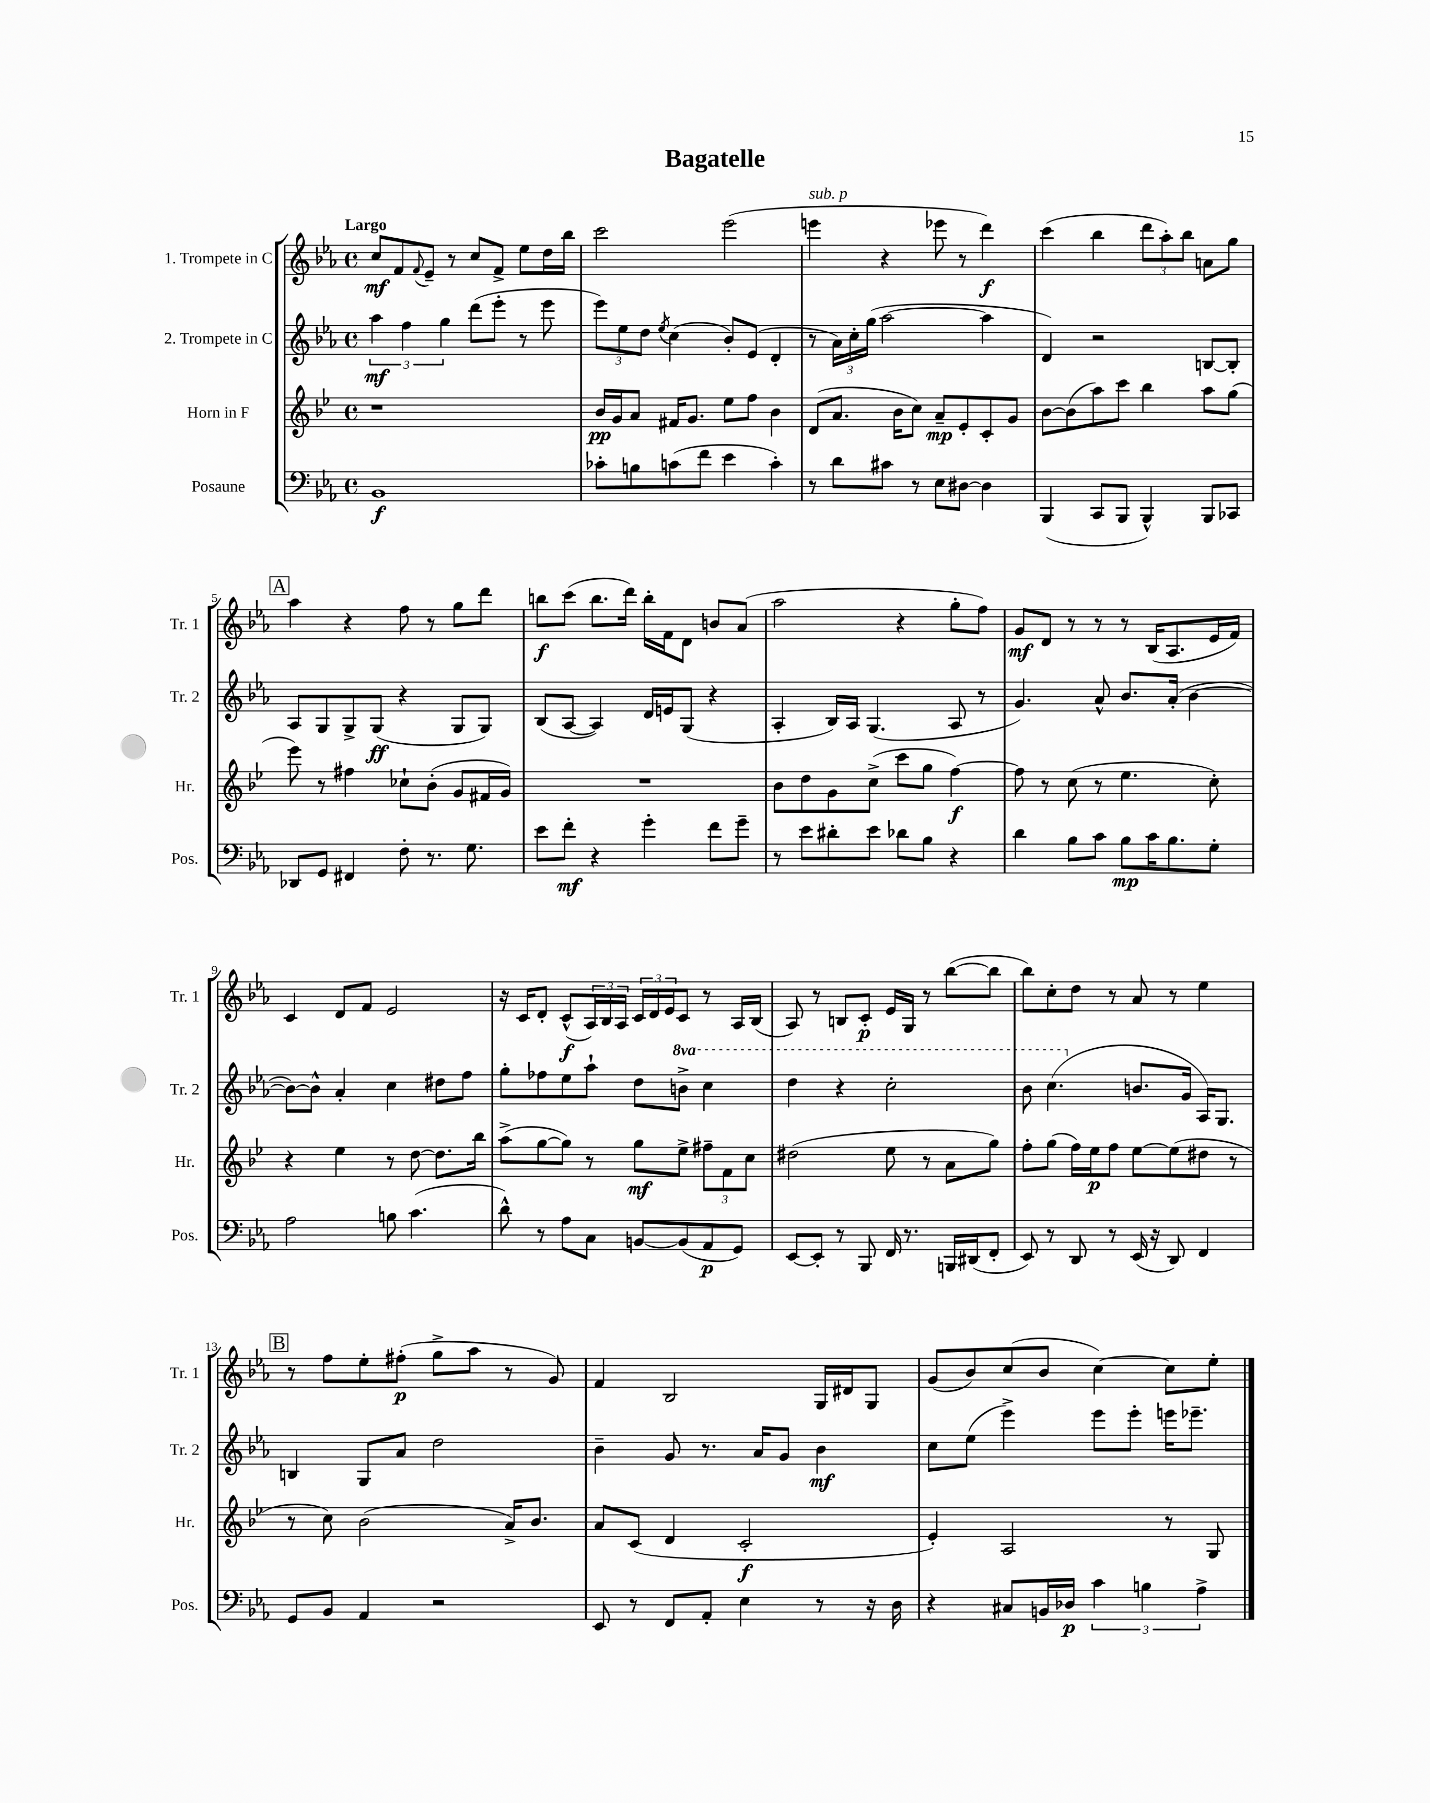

**kern	**kern	**kern	**kern
*staff4	*staff3	*staff2	*staff1
*clefF4	*clefG2	*clefG2	*clefG2
*k[b-e-a-]	*k[b-e-]	*k[b-e-a-]	*k[b-e-a-]
*M4/4	*M4/4	*M4/4	*M4/4
*met(c)	*met(c)	*met(c)	*met(c)
1BB-	1r	6aa-	8cc
.	.	.	8f
.	.	6ff	.
.	.	.	8qqf
.	.	.	8e-~
.	.	6gg	.
.	.	.	8r
.	.	(8ddd	8cc
.	.	8eee-'	8f^
.	.	8r	8ee-
.	.	8eee-	16dd
.	.	.	16bb-
=	=	=	=
8c-'	16b-	12eee-)	2ccc
.	16g	.	.
.	.	12ee-	.
8B	8a	.	.
.	.	12dd	.
.	.	8qee-	.
(8c	16f#	(4cc	.
.	8.g	.	.
8f	.	.	.
4e-	8ee-	8b-')	(2eee-
.	8ff	(8e-	.
4c')	4b-	4d'	.
=	=	=	=
8r	(8d	8r	4eee
8d	8.a	24a-)	.
.	.	24cc'	.
.	.	(24gg	.
8c#	.	[2aa-	4r
.	16b-	.	.
8r	8cc)	.	.
8E-	8a~	.	8eee-
[8D#	8e-'	.	8r
4D#]	8c'	4aa-]	4ddd)
.	8g	.	.
=	=	=	=
(4BBB-	[8b-	4d)	(4ccc
.	(8b-]	.	.
8CC	8aa)	2r	4bb-
8BBB-	8ccc	.	.
4BBB-^^)	4bb-	.	12ddd
.	.	.	12aa-')
.	.	.	12bb-
8BBB-	8aa	[8B	8a
8CC-	(8gg	8B']	8gg
=	=	=	=
8DD-	8eee-)	8A-	4aa-
8GG	8r	8G	.
4FF#	4ff#	8G^	4r
.	.	(8G	.
8F'	8cc-`	4r	8ff
8.r	(8b-'	.	8r
.	8g	8G	8gg
8.G	.	.	.
.	16f#	8G)	8ddd
.	16g)	.	.
=	=	=	=
8e-	1r	(8B-	8bb
8f'	.	[8A-	(8ccc
4r	.	4A-])	8.bb
.	.	.	16ddd)
4g'	.	16d	16bb'
.	.	16e	16f
.	.	(8G	8d
8f	.	4r	8b
8g~	.	.	(8a-
=	=	=	=
8r	8b-	4A-'	2aa-
8e-	8dd	.	.
8d#'	8g	16B-)	.
.	.	16A-	.
8e-	(8cc^	(4.G	.
8d-	8ccc	.	4r
8B-	8gg	.	.
4r	[4ff)	8A-	8gg'
.	.	8r	8ff)
=	=	=	=
4d	8ff]	4.g)	8g
.	8r	.	8d
8B-	(8cc	.	8r
8c	8r	8a-^^	8r
8B-	4.ee-	8.b-	8r
16c	.	.	(16B-
8.B-	.	(16a-'	8.A-
.	.	[4b-	.
8G'	8cc')	.	16e-
.	.	.	16f)
=	=	=	=
2A-	4r	8b-_)	4c
.	.	8b-^^]	.
.	4ee-	4a-'	8d
.	.	.	8f
8B	8r	4cc	2e-
(4.c	[8dd	.	.
.	8.dd]	8dd#	.
.	.	8ff	.
.	16bb-	.	.
=	=	=	=
8d^^)	(8aa^	8gg'	16r
.	.	.	16c
8r	[8gg	8ff-	8d'
8A-	8gg])	8ee-	(8c^^
8C	8r	8aa-`	24A-)
.	.	.	24B-
.	.	.	24A-
[8BB	8gg	8dd	24c
.	.	.	24d
.	.	.	24e-
(8BB]	8ee-^	8bb^	8c
8AA-	12ff#~	4ccc	8r
.	12f	.	.
8GG)	.	.	16A-
.	12cc	.	.
.	.	.	(16B-
=	=	=	=
[8EE-	(2dd#	4ddd	8A-)
8EE-']	.	.	8r
8r	.	4r	8B
8BBB-	.	.	8c'
16FF	8ee-	2ccc'	16e-
8.r	.	.	16G
.	8r	.	8r
16BBB	8a	.	([8bb-
(16DD#	.	.	.
8FF'	8gg)	.	8bb-]
=	=	=	=
8EE-)	8ff'	8bb-	8bb-)
8r	(8gg	(4.ccc	8cc'
8DD	16ff)	.	8dd
.	16ee-	.	.
8r	8ff	.	8r
(16EE-	[8ee-	8.b	8a-
16r	.	.	.
8DD)	(8ee-]	.	8r
.	.	16g	.
4FF	8dd#	16A-)	4ee-
.	.	8.G	.
.	8r	.	.
=	=	=	=
8GG	8r	4B	8r
8BB-	8cc)	.	8ff
4AA-	(2b-	8G	8ee-'
.	.	8a-	(8ff#'
2r	.	2dd	8gg^
.	.	.	8aa-
.	16a^)	.	8r
.	8.b-	.	.
.	.	.	8g)
=	=	=	=
8EE-	8a	4b-~	4f
8r	(8c	.	.
8FF	4d	8g	2B-
8AA-'	.	8.r	.
4E-	2c'	.	.
.	.	16a-	.
.	.	8g	.
8r	.	4b-	16G
.	.	.	16d#
16r	.	.	8G
16D	.	.	.
=	=	=	=
4r	4e-')	8cc	(8g
.	.	(8ee-	8b-)
8C#	2A	4eee-^)	(8cc
16BB	.	.	8b-
16D-	.	.	.
6c	.	8eee-	[4cc)
.	.	8eee-'	.
6B	.	.	.
.	8r	16eee	8cc]
.	.	8.eee-~	.
6A-^	.	.	.
.	8G	.	8ee-'
==	==	==	==
*-	*-	*-	*-
